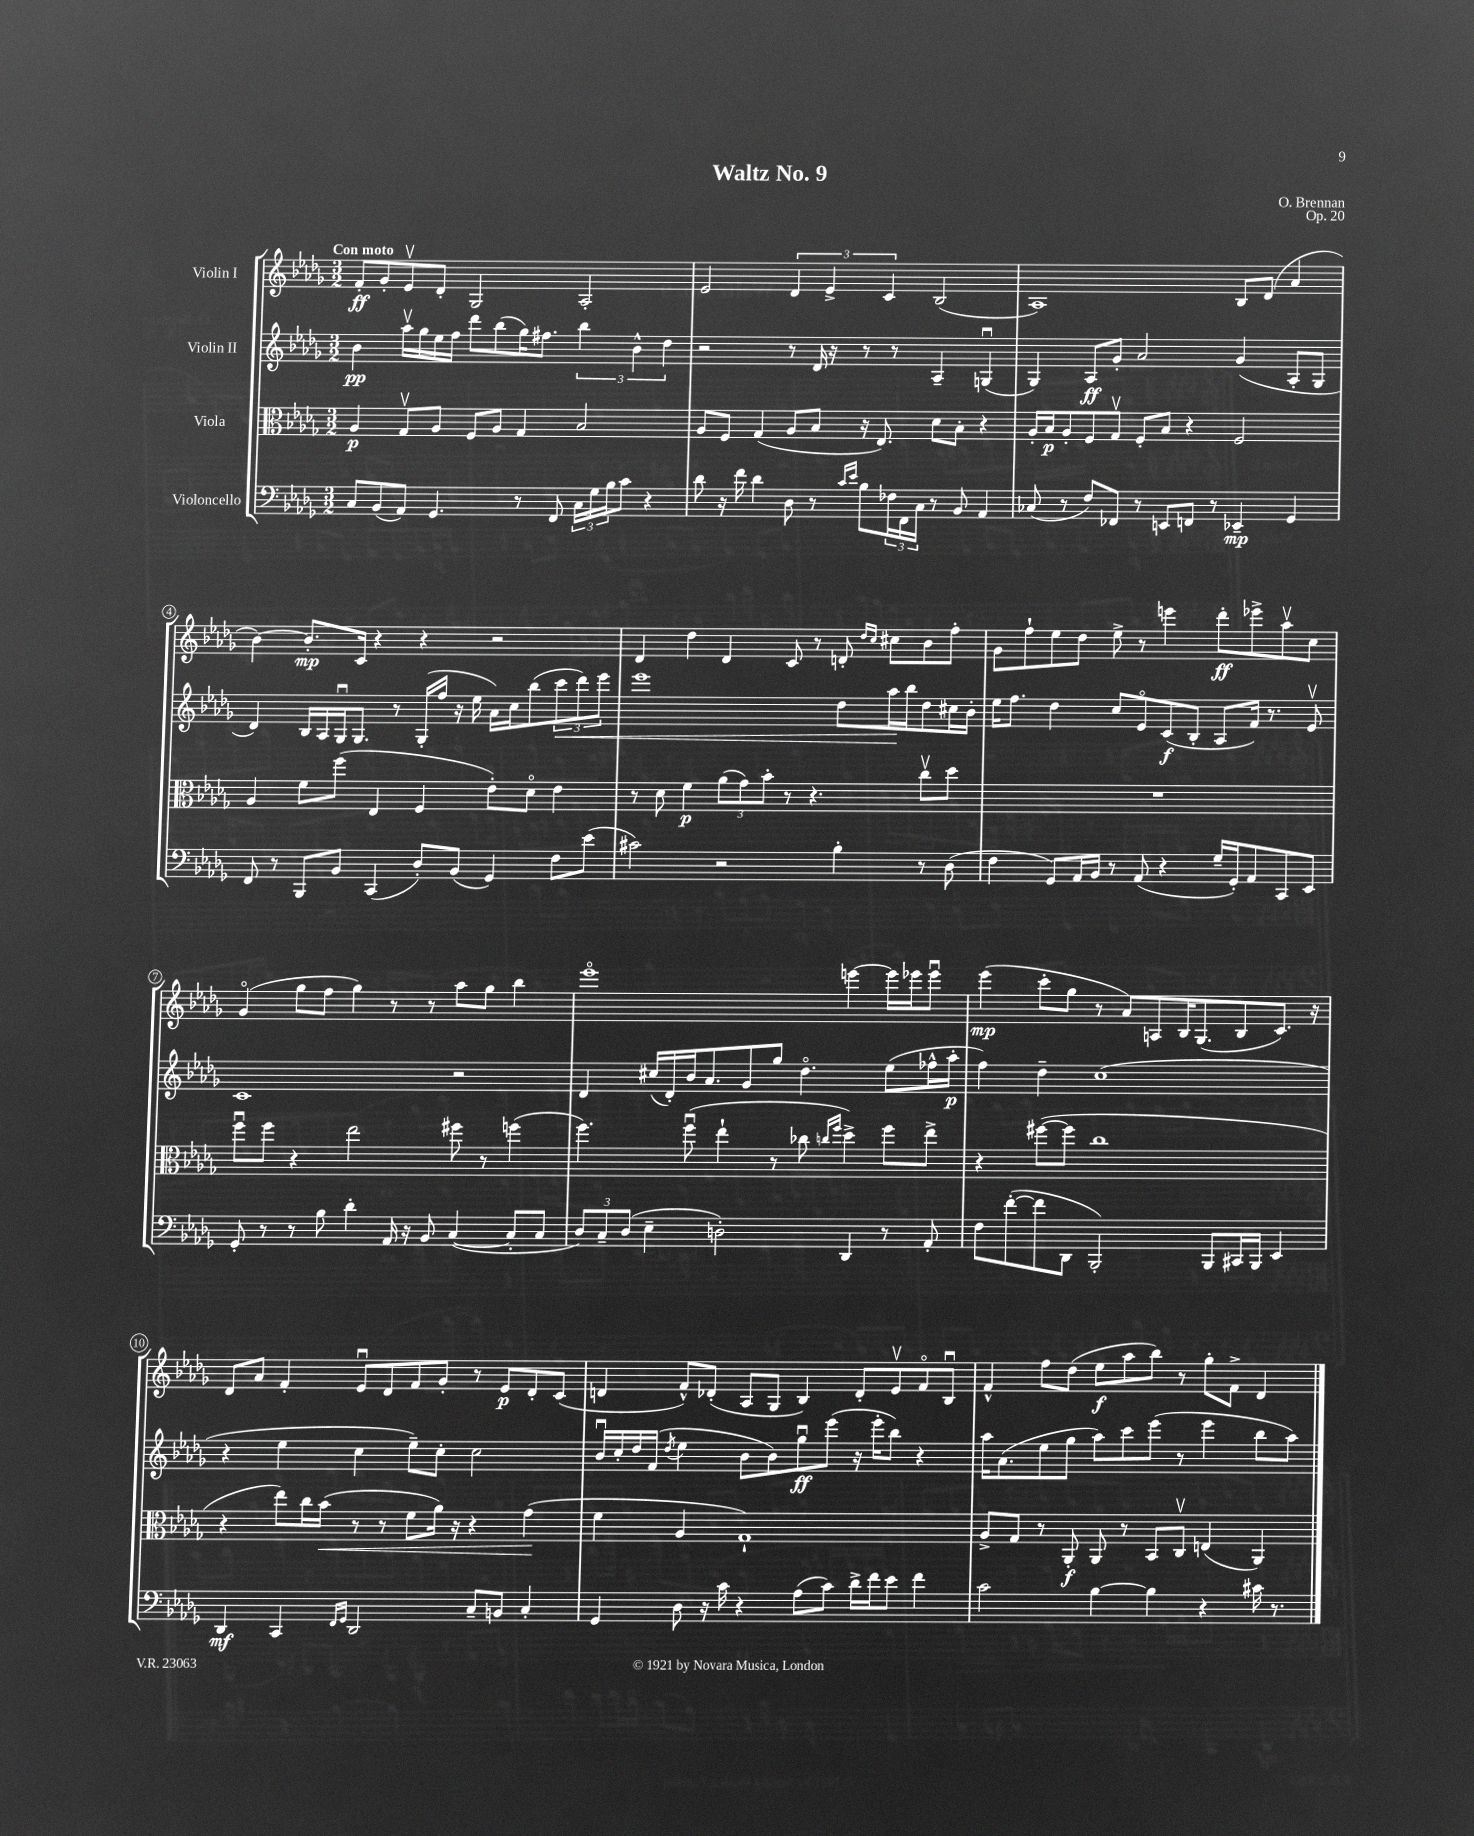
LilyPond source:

\header { title = "Waltz No. 9" composer = "O. Brennan" opus = "Op. 20" }
<<
\new StaffGroup <<
\new Staff = "s0" \with { instrumentName = "Violin I" } {
    \clef treble \key des \major \numericTimeSignature \time 3/2 \tempo "Con moto"
    f'8-.\ff ges'8-. ees'8\upbow des'8-. ges2 aes2-. |
    ees'2 \tuplet 3/2 { des'4 ees'4-> c'4 } bes2( |
    aes1) bes8 des'8( aes'4 |
    bes'4~) bes'8.-.\mp c'16 r4 r4 r2 |
    des'4 des''4 des'4 c'8 r8 d'8-. \grace { des''16 c''16 } cis''8 bes'8 f''8-. |
    ges'8 f''8-! ees''8 des''8 ees''8-> r8 e'''4 des'''8-.\ff ees'''8-> aes''8\upbow c''8 |
    ges'4\flageolet( ges''8 f''8 ges''4) r8 r8 aes''8 ges''8 bes''4 |
    ees'''1\flageolet e'''4~ e'''16 ees'''16 ees'''8\downbow |
    ees'''4\mp( c'''8-. ges''8 r8 aes'8) a8 bes16 ges8.( bes8 c'8.) r16 |
    des'8 aes'8 f'4-. ees'8\downbow des'8 f'8 ges'8-. r8 ees'8\p des'8-. c'8( |
    d'4 f'8-^) des'8-.( aes8 ges8 bes4) des'8-. ees'8\upbow f'8\flageolet bes8\downbow |
    f'4-^ f''8 des''8( ees''8\f aes''8 bes''8) r8 ges''8-. f'8-> des'4 \bar "|." |
}
\new Staff = "s1" \with { instrumentName = "Violin II" } {
    \clef treble \key des \major \numericTimeSignature \time 3/2
    bes'4\pp aes''16\upbow ges''16 ees''16 f''16 des'''8 bes''8( ges''16) fis''8. \tuplet 3/2 { bes''4 bes'4-^ des''4 } |
    r2 r8 des'16 r16 r8 r8 aes4-- g4\downbow( |
    ges4) aes8\ff ges'8-. aes'2 ges'4( aes8-. ges8 |
    des'4) bes16 aes16 ges16\downbow ges8. r8 ges16-.( f''16 r16 ees''16 aes'16) c''16 bes''8( \tuplet 3/2 { c'''8\< des'''8) ees'''8 } |
    ees'''1 des''8 aes''16\! bes''16 des''8 cis''16 bes'16-. |
    ees''16 f''8. des''4 c''8 ees'8\flageolet c'8\f( bes8-. aes8 f'16) r8. ees'8\upbow |
    c'1 r2 |
    des'4 cis''16( des'16-.) bes'16 aes'8. ges'8 ges''8 des''4.\flageolet ees''8( fes''16-^ aes''16-.\p |
    f''4) des''4-- c''1( |
    r4 ees''4 c''4 ees''8--) c''8-. c''2 |
    bes'16\downbow c''16-. des''16 f'16( \acciaccatura { des''8 } ees''4 bes'8 bes'8) ges''8\downbow\ff ees'''8( r16 ees'''16-. bes''8) r4 |
    aes''16 aes'8.( ees''8 ges''8 aes''8) c'''8 ees'''8( r8 ees'''4 bes''8 aes''8) \bar "|." |
}
\new Staff = "s2" \with { instrumentName = "Viola" } {
    \clef alto \key des \major \numericTimeSignature \time 3/2
    aes4\p ges8\upbow aes8 f8 aes8 ges4 bes2 |
    aes8 f8 ges4( aes8 bes8 r16 ees8.) des'8 bes8-. r4 |
    aes16-. bes16\p aes8-. f8 ges8\upbow f8-. bes8 r4 f2 |
    aes4 f'8 f''8( ees4 f4 ees'8-.) des'8\flageolet ees'4 |
    r8 des'8 f'4\p \tuplet 3/2 { aes'8( ges'8) bes'8-. } r8 r4. c''8\upbow des''8 |
    R1. |
    f''8\downbow f''8 r4 ees''2 fis''8 r8 f''4( |
    f''4.) f''8\downbow( ees''4-! r8 ces''8 \grace { c''16 f''16 } des''4->) f''8 ees''8-> |
    r4 fis''8~( fis''8 c''1 |
    r4 ees''8) c''16 bes'16\<( r8 r8 f'8 aes'16) r16 r4 ges'4\!( |
    f'4 aes4 ges1-!) |
    aes8-> ges8 r8 aes,8-.\f aes,8 r8 bes,8 c8\upbow e4( aes,4) \bar "|." |
}
\new Staff = "s3" \with { instrumentName = "Violoncello" } {
    \clef bass \key des \major \numericTimeSignature \time 3/2
    c8 bes,8( aes,8) ges,4. r8 f,8 \tuplet 3/2 { c16 ges16 bes16 } c'8 r4 |
    des'8 r16 f'16 des'4 des8 r8 \grace { c'16 ees'16 } bes8 \tuplet 3/2 { fes16 f,16 c16 } r8 bes,8 aes,4 |
    ces8( r8 f8) fes,8 r8 e,8 f,8 r8 ees,4--\mp ges,4 |
    f,8 r8 bes,,8 bes,8 c,4( des8-.) bes,8( ges,4) f8 ees'8( |
    cis'2) r2 bes4-. r8 des8( |
    f4 ges,8) aes,16 bes,16 r8 aes,8( r4 ges16-- ges,16-.) aes,8 c,8 ees,8 |
    ges,8-. r8 r8 bes8 des'4-. aes,16 r16 bes,8 c4~( c8-. c8 |
    \tuplet 3/2 { des8) c8-- des8( } ees4-- d2-.) des,4 r8 aes,8-. |
    f8 f'8~-.( f'8 des,8 bes,,2-.) bes,,8 cis,16 bes,,16 ees,4 |
    des,4\mf c,4 \grace { f,16 ges,16 } des,2 c8-- b,8 c4-. |
    ges,4 des8 r16 c'16 r4 aes8( c'8) des'16-> f'16 ees'8 f'4 |
    c'2 bes4~ bes4 r4 cis'16 r8. \bar "|." |
}
>>
>>
\layout { \context { \Score \override BarNumber.stencil = #(make-stencil-circler 0.1 0.3 ly:text-interface::print) } }
